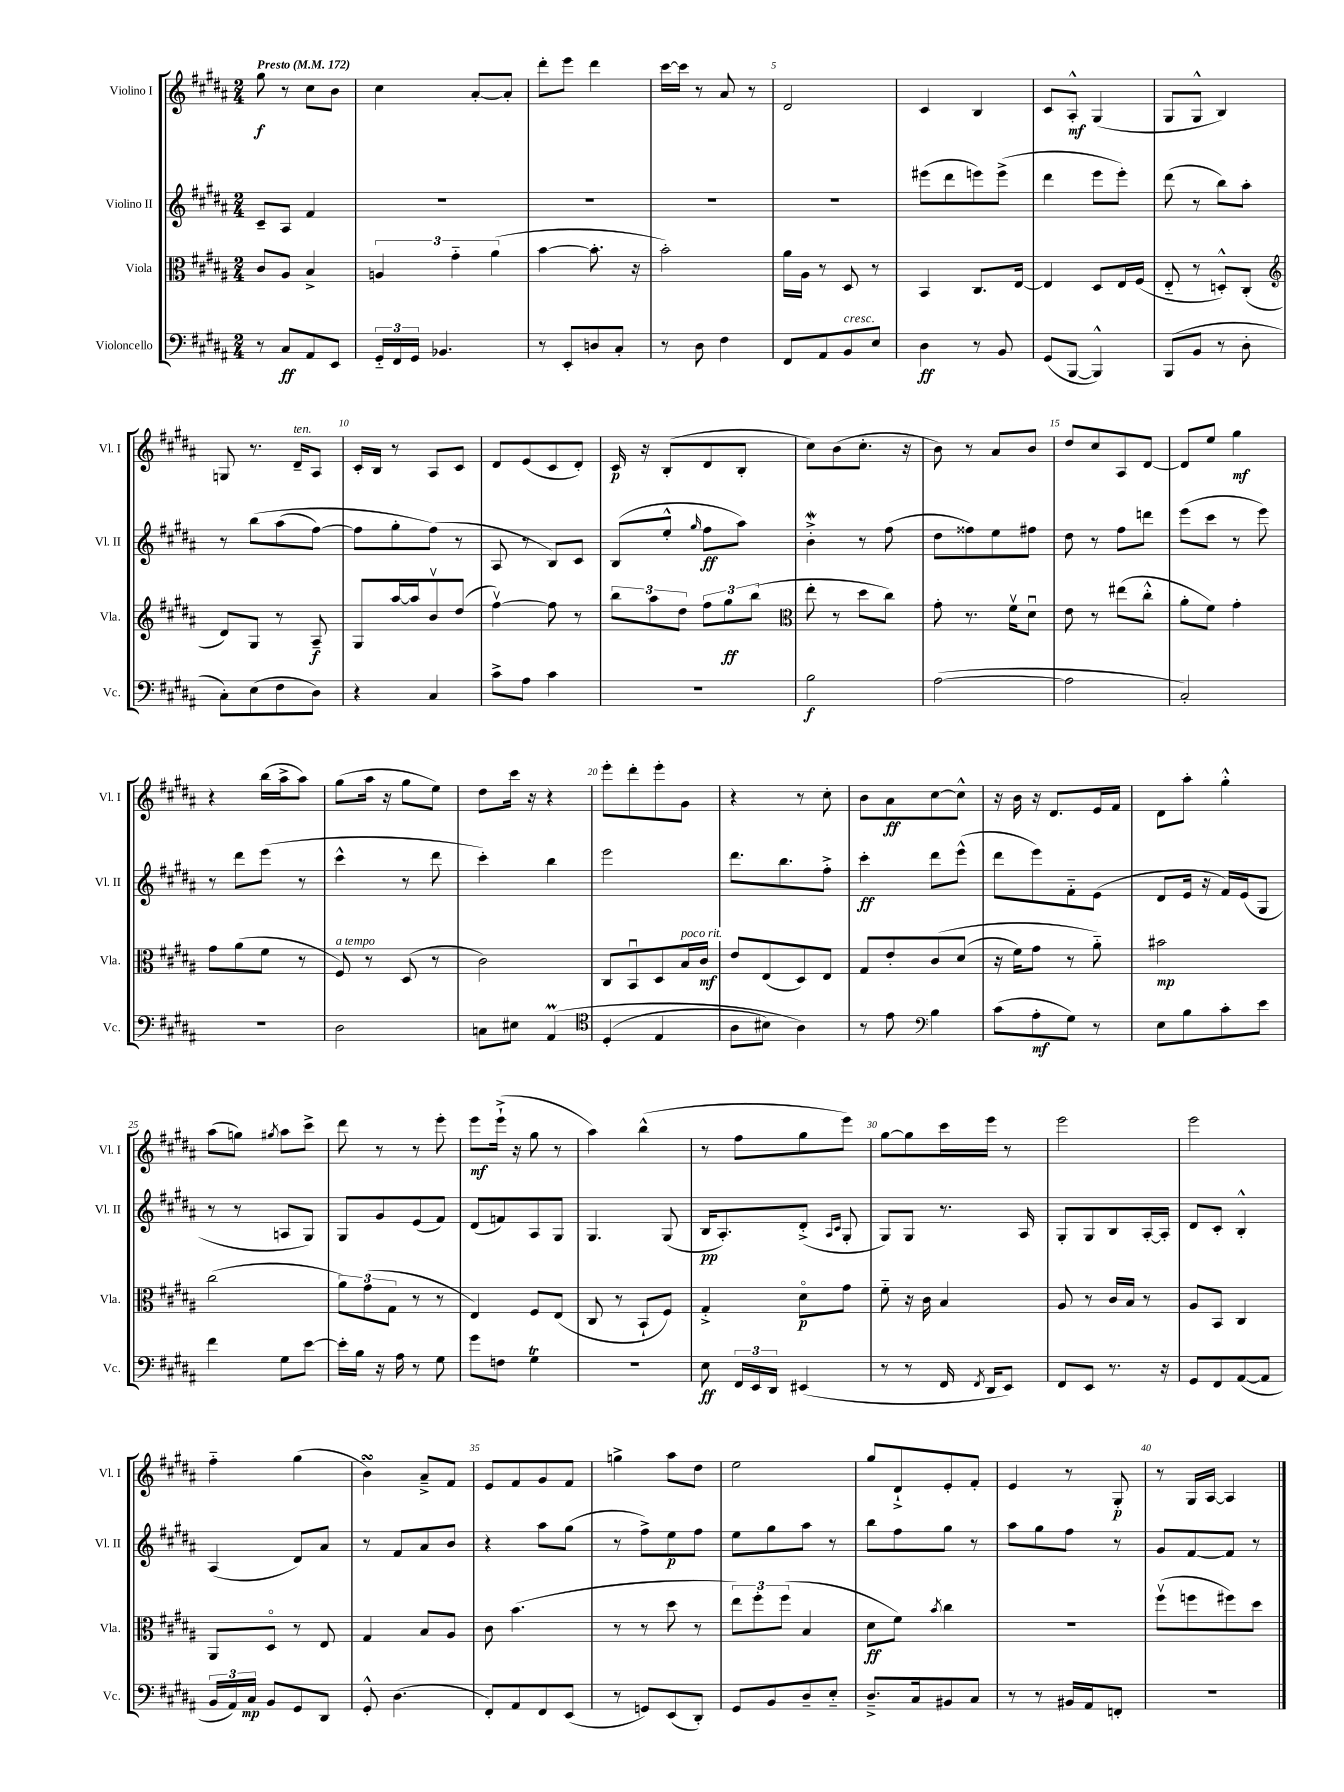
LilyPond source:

<<
\new StaffGroup <<
\new Staff = "s0" \with { instrumentName = "Violino I" shortInstrumentName = "Vl. I" } {
    \clef treble \key b \major \numericTimeSignature \time 2/4 \tempo "Presto" 4 = 172
    \autoBeamOff gis''8\f r8 cis''8[ b'8] |
    cis''4 ais'8[~-. ais'8]-. |
    dis'''8[-. e'''8] dis'''4 |
    cis'''16[~ cis'''16] r8 ais'8 r8 |
    dis'2 |
    cis'4 b4 |
    cis'8[ ais8]-.-^\mf gis4( |
    gis8[ gis8]-^ b4) |
    g8 r8. dis'16[--^\markup { \italic "ten." } ais8] |
    cis'16[-. b16] r8 ais8[ cis'8] |
    dis'8[ e'8( cis'8 dis'8]-.) |
    cis'16\p r16 b8[-.( dis'8 b8]-. |
    cis''8[) b'8( cis''8.]-. r16 |
    b'8) r8 ais'8[ b'8] |
    dis''8[ cis''8 ais8 dis'8]~ |
    dis'8[ e''8] gis''4\mf |
    r4 b''16[( ais''16-> ais''8]) |
    gis''8[( ais''16] r16 gis''8[ e''8]) |
    dis''8[ cis'''16] r16 r4 |
    e'''8[-. dis'''8-. e'''8-. gis'8] |
    r4 r8 cis''8-. |
    b'8[ ais'8\ff cis''8~ cis''8]-^ |
    r16 b'16 r16 dis'8.[ e'16 fis'16] |
    dis'8[ ais''8]-. gis''4-.-^ |
    ais''8[( g''8]) \acciaccatura { gis''8 } ais''8[ cis'''8]-> |
    dis'''8 r8 r8 e'''8-. |
    e'''8[\mf e'''16]-!->( r16 gis''8 r8 |
    ais''4) b''4-^( |
    r8 fis''8[ gis''8 e'''8]) |
    gis''8[~ gis''8 cis'''16 e'''16] r8 |
    e'''2 |
    e'''2 |
    fis''4-_ gis''4( |
    b'4\turn) ais'8[---> fis'8] |
    e'8[ fis'8 gis'8 fis'8] |
    g''4-> ais''8[ dis''8] |
    e''2 |
    gis''8[ dis'8-!-> e'8-. fis'8]-. |
    e'4 r8 gis8-.\p |
    r8 gis16[ ais16]~ ais4 \bar "|." |
}
\new Staff = "s1" \with { instrumentName = "Violino II" shortInstrumentName = "Vl. II" } {
    \clef treble \key b \major \numericTimeSignature \time 2/4
    \autoBeamOff cis'8[-- ais8] fis'4 |
    R2 |
    R2 |
    R2 |
    R2 |
    eis'''8[( dis'''8 e'''8) e'''8]->( |
    dis'''4 e'''8[ e'''8]-.) |
    dis'''8( r8 b''8[) ais''8]-. |
    r8 b''8[\( ais''8( fis''8]~) |
    fis''8[ gis''8-. fis''8](\) r8 |
    ais8 r8 b8[) cis'8] |
    b8[( e''8]-.-^ \grace { gis''16 } fis''8[\ff ais''8]) |
    b'4-.->\mordent r8 fis''8( |
    dis''8[ fisis''8) e''8 fis''8] |
    dis''8 r8 fis''8[ d'''8] |
    e'''8[( cis'''8] r8 e'''8) |
    r8 dis'''8[ e'''8]( r8 |
    cis'''4-^ r8 dis'''8 |
    cis'''4-.) b''4 |
    e'''2 |
    dis'''8.[ b''8. fis''8]-.-> |
    cis'''4-.\ff dis'''8[ e'''8]-^( |
    dis'''8[ e'''8) fis'8-_ e'8]( |
    dis'8[ e'16] r16 fis'16[) e'16( gis8] |
    r8 r8 a8[ gis8]) |
    gis8[ gis'8 e'8( fis'8]) |
    dis'8[( f'8) ais8 gis8] |
    gis4. gis8( |
    b16[\pp ais8.-.) dis'8]-.->( \grace { ais16[ cis'16] } gis8-. |
    gis8[) gis8] r8. ais16 |
    gis8[-. gis8 b8 ais16~-. ais16]-. |
    dis'8[ cis'8]-. b4-.-^ |
    ais4( dis'8[) ais'8] |
    r8 fis'8[ ais'8 b'8] |
    r4 ais''8[ gis''8]( |
    r8 fis''8[->) e''8\p fis''8] |
    e''8[ gis''8 ais''8] r8 |
    b''8[ fis''8 gis''8] r8 |
    ais''8[ gis''8 fis''8] r8 |
    gis'8[ fis'8~ fis'8] r8 \bar "|." |
}
\new Staff = "s2" \with { instrumentName = "Viola" shortInstrumentName = "Vla." } {
    \clef alto \key b \major \numericTimeSignature \time 2/4
    \autoBeamOff cis'8[ ais8] b4-> |
    \tuplet 3/2 { a4 gis'4-_ ais'4( } |
    b'4~ b'8.-. r16 |
    b'2-.) |
    ais'16[ ais16] r8 dis8 r8 |
    b,4 cis8.[ e16]~ |
    e4 dis8[ e16 fis16]( |
    e8-_ r8 d8[-.-^) cis8]-.( |
    \clef treble dis'8[) gis8] r8 ais8--\f |
    gis8[ ais''16~ ais''16 b'8\upbow dis''8]( |
    fis''4~\upbow) fis''8 r8 |
    \tuplet 3/2 { b''8[ ais''8 dis''8] } \tuplet 3/2 { fis''8[ gis''8\ff b''8]( } |
    \clef alto e''8-. r8 dis''8[ cis''8]) |
    gis'8-. r8. fis'16[\upbow dis'8]\downbow |
    e'8 r8 eis''8[( cis''8]-.-^ |
    ais'8[-. fis'8]) gis'4-. |
    gis'8[ ais'8( fis'8] r8 |
    fis8^\markup { \italic "a tempo" }) r8 dis8( r8 |
    cis'2) |
    cis8[ b,8\downbow dis8 b16^\markup { \italic "poco rit." } cis'16]\mf |
    e'8[ e8( dis8) e8] |
    gis8[ e'8-. cis'8\( dis'8]( |
    r16 fis'16[) gis'8] r8 ais'8-_\) |
    bis'2\mp |
    cis''2( |
    \tuplet 3/2 { ais'8[) gis'8( gis8] } r8 r8 |
    e4) fis8[ e8]( |
    cis8 r8 b,8[-! fis8]) |
    gis4-.-> dis'8[\flageolet\p gis'8] |
    fis'8-_ r16 cis'16 b4 |
    ais8 r8 cis'16[ b16] r8 |
    ais8[ b,8] cis4 |
    ais,8[ dis8]\flageolet r8 e8 |
    gis4 b8[ ais8] |
    cis'8 b'4.( |
    r8 r8 dis''8 r8 |
    \tuplet 3/2 { e''8[) fis''8-. fis''8]( } b4 |
    dis'8[\ff fis'8]) \acciaccatura { b'8 } cis''4 |
    R2 |
    fis''8[\upbow( f''8 fis''8) dis''8] \bar "|." |
}
\new Staff = "s3" \with { instrumentName = "Violoncello" shortInstrumentName = "Vc." } {
    \clef bass \key b \major \numericTimeSignature \time 2/4
    \autoBeamOff r8 cis8[\ff ais,8 e,8] |
    \tuplet 3/2 { gis,16[-_ fis,16 gis,16] } bes,4. |
    r8 e,8[-. d8 cis8]-. |
    r8 dis8 fis4 |
    fis,8[ ais,8 b,8^\markup { \italic "cresc." } e8] |
    dis4\ff r8 b,8 |
    gis,8[( b,,8]~ b,,4-^) |
    b,,8[( b,8] r8 dis8-. |
    cis8[-.) e8( fis8 dis8]) |
    r4 cis4 |
    cis'8[-> ais8] cis'4 |
    r2 |
    b2\f |
    ais2~( |
    ais2 |
    cis2-.) |
    R2 |
    dis2 |
    c8[ eis8] ais,4\prall\( |
    \clef tenor dis4-.( e4 |
    ais8[ bis8]) ais4\) |
    r8 e'8 \clef bass b4 |
    cis'8[( ais8-.\mf gis8]) r8 |
    e8[ b8 cis'8-. e'8] |
    fis'4 gis8[ e'8]~ |
    e'16[-. b16] r16 ais16 r8 gis8 |
    gis'8[ f8] gis4\trill |
    r2 |
    e8\ff \tuplet 3/2 { fis,16[ e,16 dis,16] } eis,4( |
    r8 r8 fis,16 \acciaccatura { fis,8 } dis,16[ e,8]) |
    fis,8[ e,8] r8. r16 |
    gis,8[ fis,8 ais,8~( ais,8] |
    \tuplet 3/2 { b,16[ ais,16) cis16]\mp } b,8[ gis,8 dis,8] |
    gis,8-.-^ dis4.( |
    fis,8[-.) ais,8 fis,8 e,8]( |
    r8 g,8[) e,8( dis,8]-.) |
    gis,8[ b,8 dis8-- e8]-_ |
    dis8.[---> cis16 bis,8 cis8] |
    r8 r8 bis,16[ ais,16 f,8]-. |
    R2 \bar "|." |
}
>>
>>
\layout { \context { \Score \override BarNumber.break-visibility = ##(#f #t #t) barNumberVisibility = #(every-nth-bar-number-visible 5) } }
